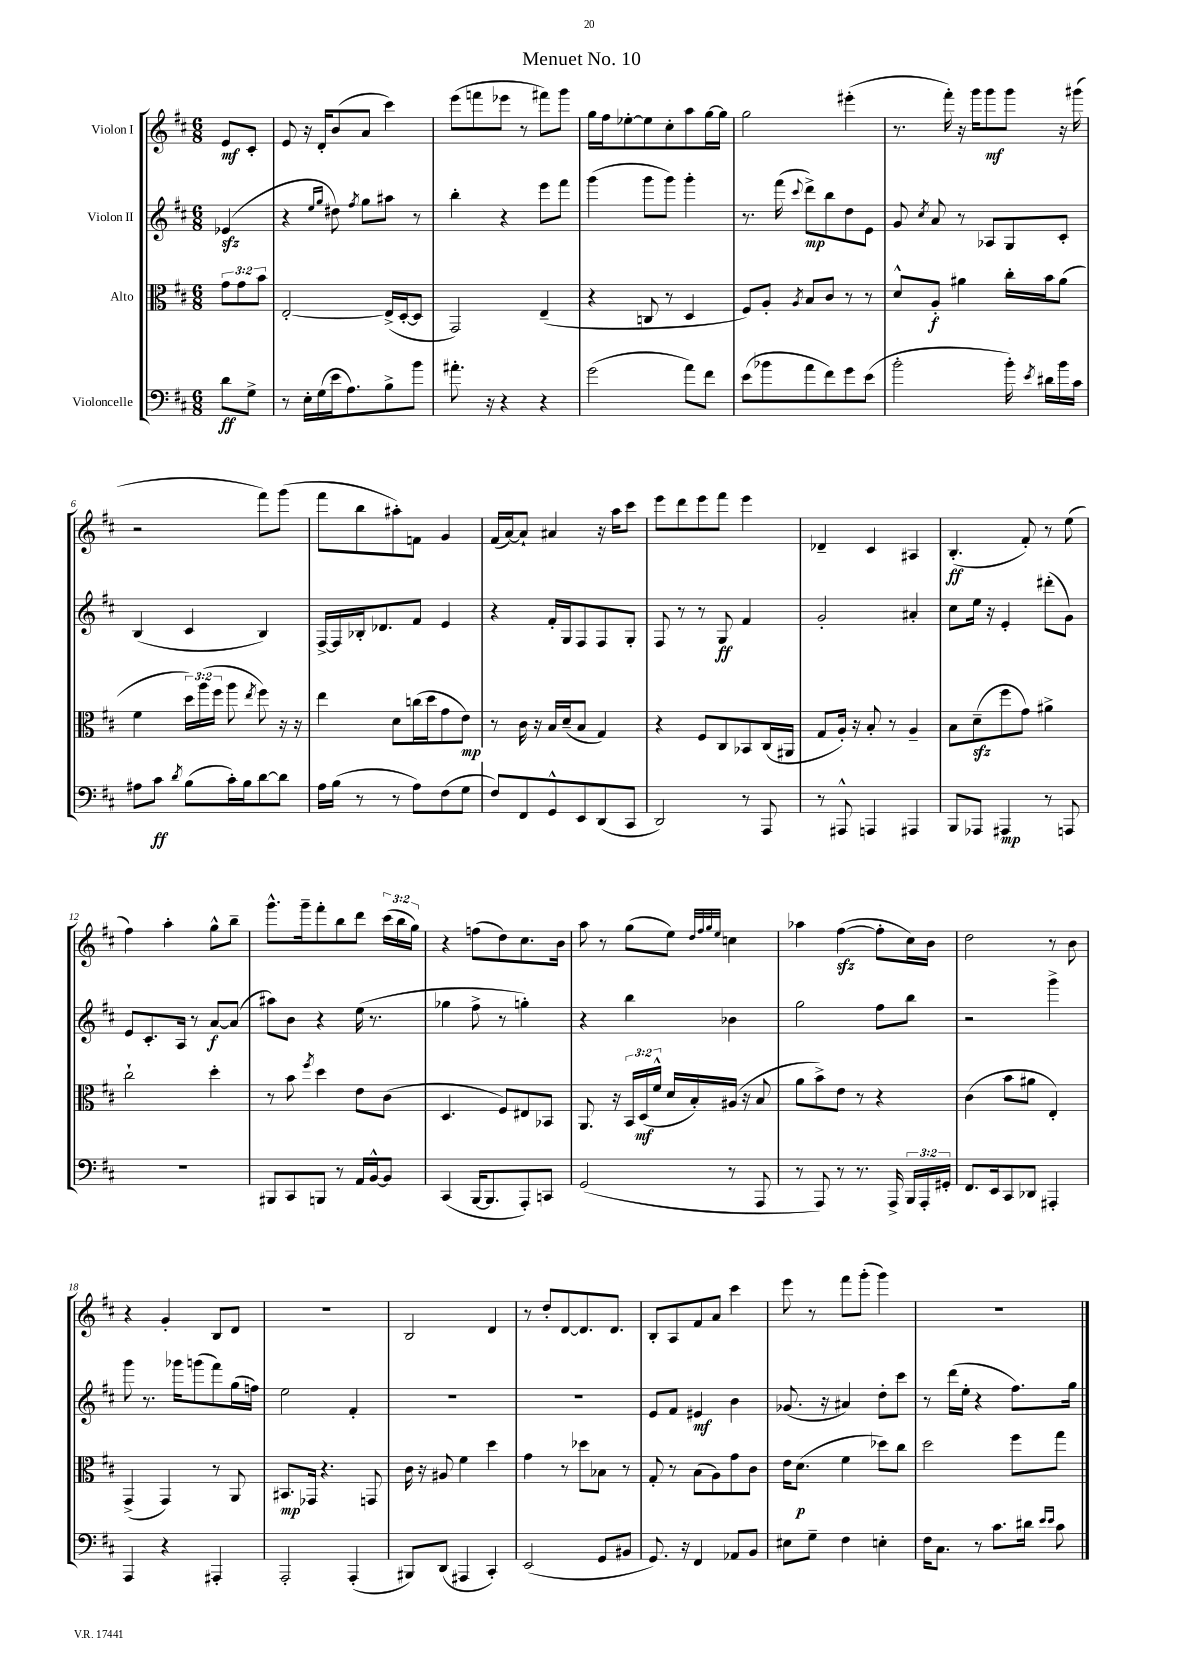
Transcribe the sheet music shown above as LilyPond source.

\header { title = "Menuet No. 10" }
<<
\new StaffGroup <<
\new Staff = "s0" \with { instrumentName = "Violon I" } {
    \clef treble \key d \major \numericTimeSignature \time 6/8 \override Staff.TupletNumber.text = #tuplet-number::calc-fraction-text \partial 4
    \autoBeamOff e'8[\mf cis'8]-. |
    e'8 r16 d'16[-. b'8( a'8] cis'''4) |
    e'''8[( f'''8 ees'''8] r8 fis'''8[) g'''8] |
    g''16[ fis''16 ees''8~-. ees''8 cis''8-. a''8 g''16~ g''16] |
    g''2 eis'''4-.( |
    r8. fis'''16-.) r16 g'''16[ g'''8\mf g'''8] r16 gis'''16( |
    r2 fis'''8[) g'''8]( |
    fis'''8[ b''8 ais''8-.) f'8] g'4 |
    fis'16[( a'16~) a'8]-! ais'4 r16 a''16[ cis'''8] |
    e'''8[ d'''8 e'''8 fis'''8] e'''4 |
    des'4-- cis'4 ais4 |
    b4.-.\ff( fis'8-.) r8 e''8( |
    fis''4) a''4-. g''8[-^ b''8]-- |
    g'''8.[-^ g'''16-- fis'''8-. b''8 d'''8] \tuplet 3/2 { cis'''16[( b''16 g''16]) } |
    r4 f''8[( d''8) cis''8. b'16] |
    a''8 r8 g''8[( e''8]) \grace { d''32[ fis''32 g''32 e''32] } c''4 |
    aes''4 fis''4~\sfz( fis''8[-. cis''16) b'16] |
    d''2 r8 b'8 |
    r4 g'4-. b8[ d'8] |
    R2. |
    b2 d'4 |
    r8 d''8[-. d'8~ d'8. d'8.] |
    b8[-. a8 fis'8 a'8] cis'''4 |
    e'''8 r8 fis'''8[ g'''8]-.( g'''4) |
    R2. \bar "|." |
}
\new Staff = "s1" \with { instrumentName = "Violon II" } {
    \clef treble \key d \major \numericTimeSignature \time 6/8 \partial 4
    \autoBeamOff ees'4\sfz( |
    r4 \grace { e''16[ g''16] } dis''8) \acciaccatura { fis''8 } g''8[ ais''8] r8 |
    b''4-. r4 e'''8[ fis'''8] |
    g'''4( g'''8[ g'''8]) g'''4-. |
    r8. fis'''16( \appoggiatura { cis'''8 } d'''8[->\mp) b''8 d''8 e'8] |
    g'8 \acciaccatura { cis''8 } a'8 r8 aes8[ g8 cis'8]-. |
    b4( cis'4 b4) |
    fis16[~-> fis16 bes16-. des'8. fis'8] e'4 |
    r4 fis'16[-. g16 fis8 fis8 g8]-. |
    fis8 r8 r8 g8\ff fis'4 |
    g'2-. ais'4-. |
    cis''8[ e''16] r16 e'4-. dis'''8[-.( g'8]) |
    e'8[ cis'8.-. a16] r8 a'8[~\f a'8]( |
    ais''8[) b'8] r4 e''16( r8. |
    ges''4 fis''8-> r8 g''4-.) |
    r4 b''4 bes'4 |
    g''2 fis''8[ b''8] |
    r2 g'''4-> |
    g'''8 r8. ges'''16[ g'''8( fis'''8) g''16( f''16]) |
    e''2 fis'4-. |
    R2. |
    r2. |
    e'8[ fis'8] eis'4\mf b'4 |
    ges'8.( r16 ais'4) d''8[-. cis'''8] |
    r8 d'''16[( e''16]-. r4 fis''8.[) g''16] \bar "|." |
}
\new Staff = "s2" \with { instrumentName = "Alto" } {
    \clef alto \key d \major \numericTimeSignature \time 6/8 \override Staff.TupletNumber.text = #tuplet-number::calc-fraction-text \partial 4
    \autoBeamOff \tuplet 3/2 { g'8[ g'8 b'8] } |
    e2~-. e16[->( d16~-. d8] |
    g,2) e4--( |
    r4 c8 r8 d4 |
    fis8[) a8]-. \acciaccatura { a8 } b8[ cis'8] r8 r8 |
    d'8[-^ a8]-.\f ais'4 cis''16[-. b'16 ais'8]( |
    fis'4 \tuplet 3/2 { d''16[) a''16( fis''16] } a''8 \acciaccatura { e''8 } fis''8) r16 r16 |
    e''4 d'8[ c''16( d''16 g'8 e'8]\mp) |
    r8 cis'16 r16 b16[ d'16--( b8] g4) |
    r4 fis8[ cis8 bes,8 cis16( ais,16] |
    g8[ a16]-.) r16 b8-. r8 a4-- |
    b8[ d'8--\sfz( fis''8 g'8]) ais'4-> |
    cis''2-! d''4-. |
    r8 b'8 \acciaccatura { fis''8 } d''4 e'8[ cis'8]( |
    d4. fis8[) eis8 bes,8] |
    a,8. r16 \tuplet 3/2 { b,16[ d16\mf( fis'16]-^ } d'16[ b16-.) ais16]( r16 b8 |
    a'8[ b'8->) e'8] r8 r4 |
    cis'4( b'8[ ais'8] e4-.) |
    g,4->( g,4) r8 a,8 |
    bis,8.[\mp ges,16] r4. g,8 |
    cis'16 r16 ais8 fis'4 d''4 |
    g'4 r8 des''8[ bes8] r8 |
    g8-. r8 b8[( a8) g'8 cis'8] |
    e'16[ d'8.]\p( fis'4 des''8[) cis''8] |
    d''2 fis''8[ g''8] \bar "|." |
}
\new Staff = "s3" \with { instrumentName = "Violoncelle" } {
    \clef bass \key d \major \numericTimeSignature \time 6/8 \override Staff.TupletNumber.text = #tuplet-number::calc-fraction-text \partial 4
    \autoBeamOff d'8[\ff g8]-> |
    r8 e16[-. g16( e'16 a8.) b8-> b'8] |
    ais'8.-. r16 r4 r4 |
    g'2( a'8[) fis'8] |
    e'8[( bes'8 a'8 fis'8) g'8 e'8]( |
    b'2-. b'16-.) \acciaccatura { e'8 } dis'16[ b'16 cis'16] |
    ais8[ cis'8]\ff \acciaccatura { d'8 } b8[( cis'16-.) b16 d'8~ d'8] |
    a16[ b16]( r8 r8 a8[) fis8( g8] |
    fis8[) fis,8 g,8-^ e,8 d,8( cis,8] |
    d,2) r8 a,,8 |
    r8 ais,,8-^ a,,4 ais,,4 |
    b,,8[ aes,,8] ais,,4\mp r8 a,,8 |
    R2. |
    bis,,8[ cis,8 b,,8] r8 a,16[ b,16~-^ b,8] |
    cis,4( b,,16[~ b,,8. a,,8-.) c,8] |
    g,2( r8 a,,8 |
    r8 a,,8) r8 r8. a,,16-> \tuplet 3/2 { b,,16[ a,,16-. gis,16]-. } |
    fis,8.[ e,16 cis,8 des,8] ais,,4-. |
    a,,4 r4 ais,,4-. |
    a,,2-. a,,4-.( |
    bis,,8[) d,8]( ais,,4 cis,4-.) |
    e,2( g,8[ bis,8] |
    g,8.) r16 fis,4 aes,8[ b,8] |
    eis8[ g8]-- fis4 e4-. |
    fis16[ cis8.] r8 cis'8.[ dis'16] \grace { e'16[ e'16] } cis'8 \bar "|." |
}
>>
>>
